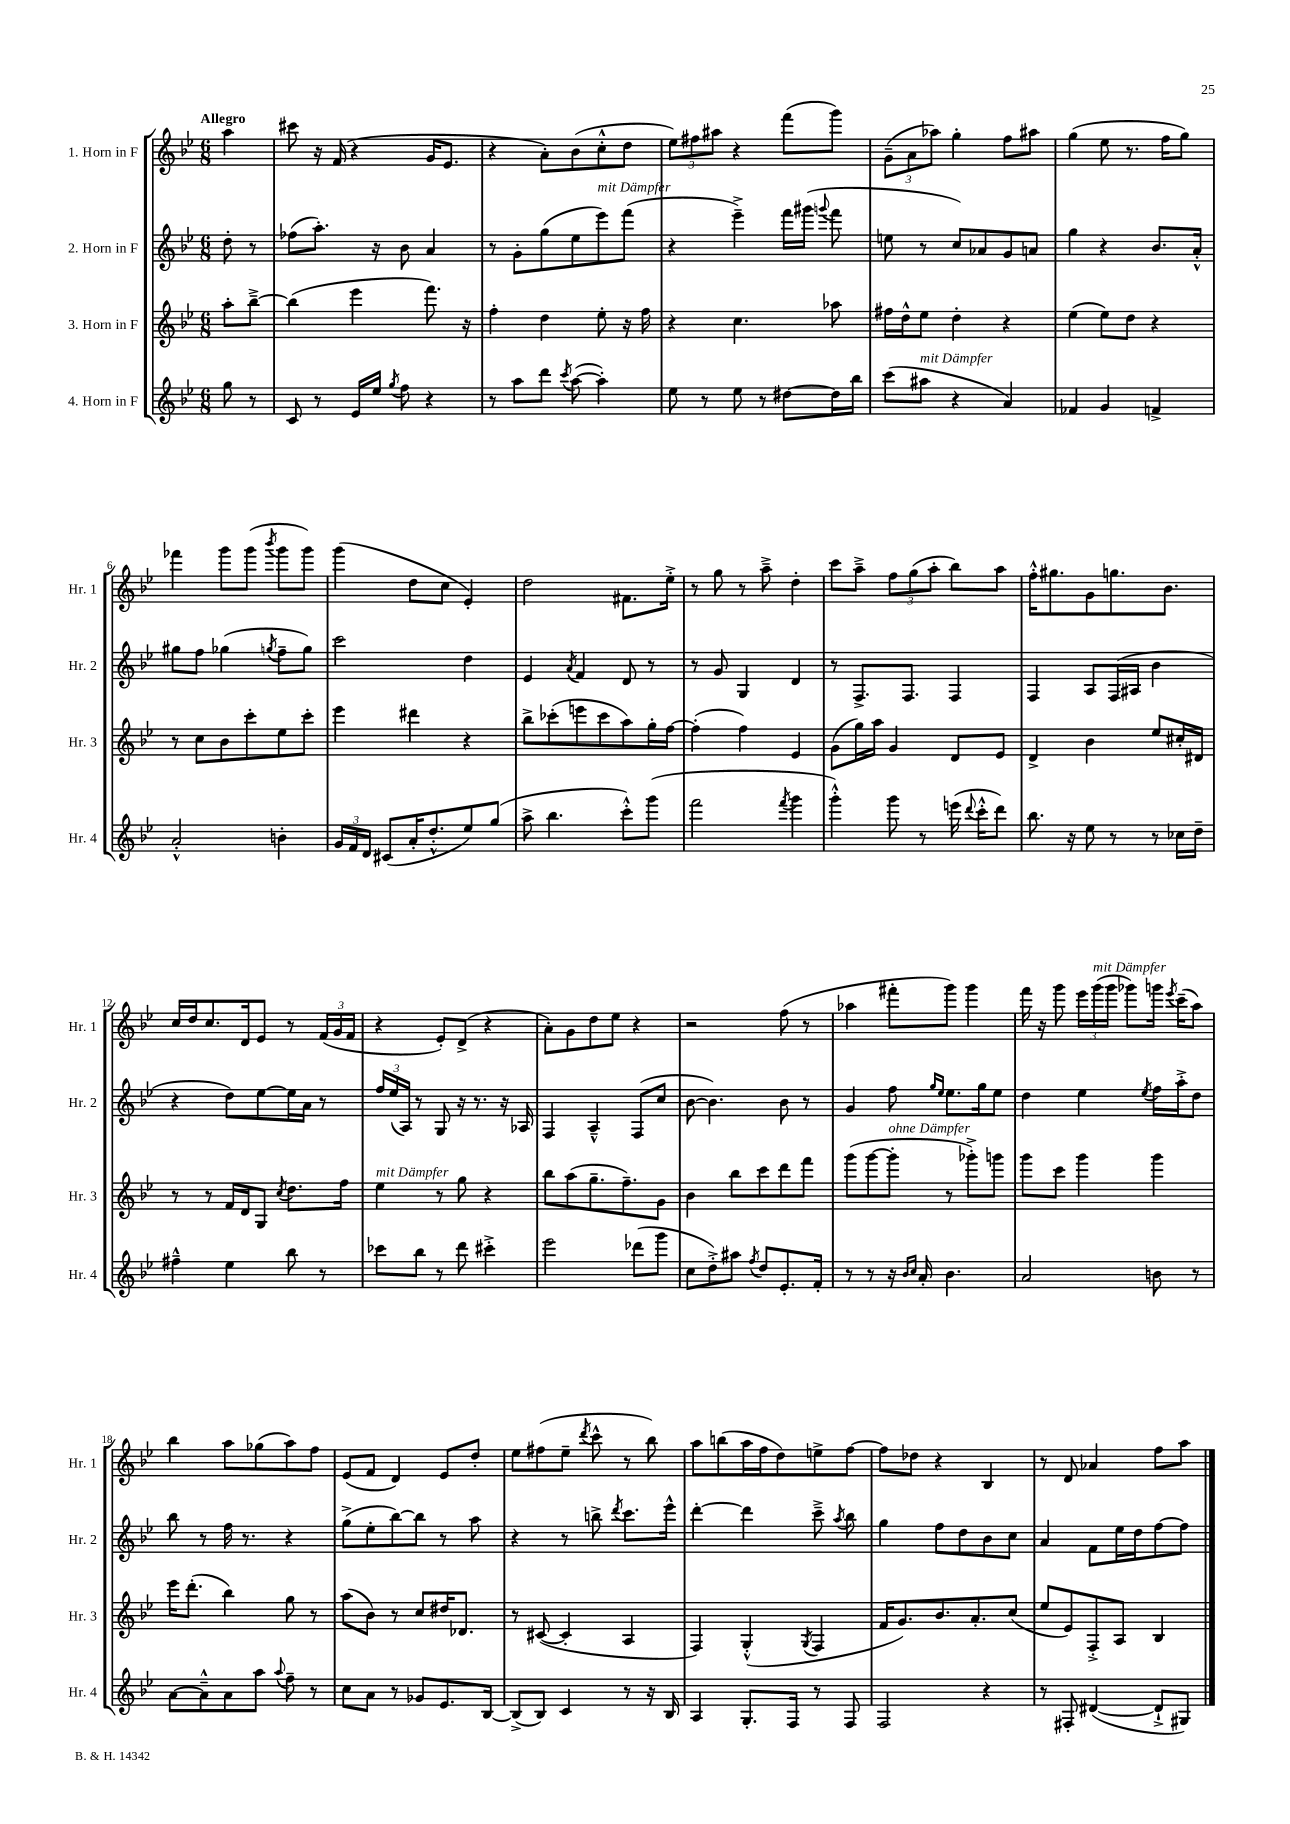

**kern	**kern	**kern	**kern
*part4	*part3	*part2	*part1
*staff4	*staff3	*staff2	*staff1
*I"4. Horn in F	*I"3. Horn in F	*I"2. Horn in F	*I"1. Horn in F
*I'Hr. 4	*I'Hr. 3	*I'Hr. 2	*I'Hr. 1
*clefG2	*clefG2	*clefG2	*clefG2
*k[b-e-]	*k[b-e-]	*k[b-e-]	*k[b-e-]
*M6/8	*M6/8	*M6/8	*M6/8
=	=	=	=
!	!	!	!LO:TX:a:B:t=Allegro
8gg\	8aa'\L	8dd'\	4aa\
8r	[8bb-~^\J	8r	.
=1	=1	=1	=1
8c/	(4bb-\]	(8ff-X\L	8ccc#X\
8r	.	8.aa'\J)	16r
.	.	.	(16f/
16e-/LL	4eee-\	.	4r
16ee-/JJ	.	16r	.
8qgg/	.	.	.
8ff\	.	8b-\	.
4r	8.fff\)	4a/	16g/KL
.	.	.	8.e-/J
.	16r	.	.
=2	=2	=2	=2
8r	4ff'\	8r	4r
8aa\L	.	8g'\L	.
8ddd\J	4dd\	(8gg\	8a'\L)
8qccc/	.	.	.
([8aa\	.	8ee-\	(8b-\
!	!	!LO:TX:a:i:t=mit Dämpfer	!
4aa'\])	8ee-'\	8eee-\)	8cc'^^\
.	16r	(8fff\J	8dd\J
.	16ff\	.	.
=3	=3	=3	=3
8ee-\	4r	4r	12ee-\L)
.	.	.	12ff#X\
8r	.	.	.
.	.	.	12aa#X\J
8ee-\	4.cc\	4eee-~^\)	4r
8r	.	.	.
[8dd#X\L	.	16fff\LL	(8fff\L
.	.	(16ggg#X\JJ	.
.	.	8qqgggn/	.
16dd#\L]	8aa-X\	8fff\	8ggg\J)
16bb-\JJ	.	.	.
=4	=4	=4	=4
(8ccc\L	16ff#X\LL	8een\	(12g~\L
.	16dd^^\J	.	.
.	.	.	12a\
!LO:TX:a:i:t=mit Dämpfer	!	!	!
8aa#X\J	8ee-\J	8r	.
.	.	.	12aa-X\J)
4r	4dd'\	8cc/L)	4gg'\
.	.	8a-X/	.
4a/)	4r	8g/	8ff\L
.	.	8an/J	8aa#X\J
=5	=5	=5	=5
4f-X/	(4ee-\	4gg\	(4gg\
4g/	8ee-\L)	4r	8ee-\
.	8dd\J	.	8.r
4fn^/	4r	8.b-/L	.
.	.	.	16ff\KL
.	.	.	8gg\J)
.	.	16a'^^/Jk	.
!!LO:LB:g=z
=6	=6	=6	=6
2a'^^/	8r	8gg#X\L	4fff-X\
.	8cc\L	8ff\J	.
.	8b-\	(4gg-X\	8ggg\L
.	8ccc'\	.	(8ggg\J
.	.	8qggn/	8qbbb-/
4bn'\	8ee-\	8ff~\L	8ggg\L
.	8ccc'\J	8gg\J)	8ggg\J)
=7	=7	=7	=7
24g/LL	4eee-\	2ccc\	(4ggg\
24f/	.	.	.
24d/JJ	.	.	.
(8c#X/L	.	.	.
16a'/K	4ddd#X\	.	8dd\L
8.dd'^^/	.	.	.
.	.	.	8cc\J
8ee-/)	4r	4dd\	4e-'/)
(8gg/J	.	.	.
=8	=8	=8	=8
8aa^\	8bb-^\L	4e-/	2dd\
4.bb-\	(8ccc-X'\	.	.
.	.	8qa/	.
.	8eeen\	4f/	.
.	8ccc-\	.	.
8ccc'^^\L)	8aa\)	8d/	8.f#X\L
(8ggg\J	16gg'\L	8r	.
.	[16ff\JJ	.	16ee-'^\Jk
=9	=9	=9	=9
2fff\	(4ff'\]	8r	8r
.	.	8g/	8gg\
.	4ff\)	4G/	8r
.	.	.	8aa~^\
8qfff/	.	.	.
4ggg\	4e-/	4d/	4dd'\
=10	=10	=10	=10
4ggg'^^\)	(8g\L	8r	8ccc\L
.	16gg\L)	8.F^/L	8aa~^\J
.	16aa\JJ	.	.
8ggg\	4g/	.	12ff\L
.	.	8.F/J	.
.	.	.	(12gg\
8r	.	.	.
.	.	.	12aa'\J
(16eeen\	8d/L	4F/	8bb-\L)
8qqddd/	.	.	.
16ccc'^^\KL	.	.	.
8ddd\J)	8e-/J	.	8aa\J
=11	=11	=11	=11
8.bb-\	4d^/	4F/	16ff'^^\KL
.	.	.	8.gg#X\
16r	.	.	.
8ee-\	4b-\	8A/L	8g\
8r	.	(16F/L	8.ggn\
.	.	16A#X/JJ	.
8r	8ee-/L	4b-\	.
.	.	.	8.b-\J
16cc-X\LL	16cc#X'/L	.	.
16dd~\JJ	16d#X/JJ	.	.
!!LO:LB:g=z
=12	=12	=12	=12
4ff#X~^^\	8r	4r	16cc/LL
.	.	.	16dd/J
.	8r	.	8.cc/
4ee-\	16f/LL	8dd\L)	.
.	16d/J	.	16d/k
.	8G/J	[8ee-\	8e-/J
.	8qcc/	.	.
8bb-\	8.dd\L	16ee-\L]	8r
.	.	16a\JJ	.
8r	.	8r	(24f/LL
.	.	.	24g/
.	16ff\Jk	.	.
.	.	.	24f/JJ
=13	=13	=13	=13
!	!LO:TX:a:i:t=mit Dämpfer	!	!
8ccc-X\L	4ee-\	24ff/LL	4r
.	.	(24ee-/	.
.	.	24A/JJ)	.
8bb-\J	.	8r	.
8r	8r	8G/	8e-'/L)
8ddd\	8gg\	16r	(8d^/J
.	.	8.r	.
4ccc#X'^\	4r	.	4r
.	.	16r	.
.	.	16A-X/	.
=14	=14	=14	=14
2eee-\	8bb-\L	4F/	8a'\L)
.	(8aa\	.	8g\
.	8.gg~\	4A~^^/	8dd\
.	.	.	8ee-\J
.	8.ff~\)	.	.
(8ddd-X\L	.	(8F/L	4r
8ggg\J	8g\J	8cc/J	.
=15	=15	=15	=15
8cc\L	4b-\	[8b-\	2r
8dd'^\)	.	4.b-\])	.
8aa#X\J	8bb-\L	.	.
8qff/	.	.	.
8dd/L	8ccc\	.	.
8.e-'/	8ddd\	8b-\	(8ff\
.	8fff\J	8r	8r
16f'/Jk	.	.	.
=16	=16	=16	=16
8r	(8ggg\L	4g/	4aa-X\
8r	[8ggg\	.	.
!	!LO:TX:a:i:t=ohne Dämpfer	!	!
16r	8ggg'\J]	8ff\	8fff#X'\L
16qqb-/LL	.	.	.
16qqcc/JJ	.	.	.
16a'/	.	.	.
.	.	16qqgg/LL	.
.	.	16qqee-/JJ	.
4.b-\	8r	8.ee-\L	8ggg\J)
.	8ggg-X'^\L)	.	4ggg\
.	.	16gg\k	.
.	8gggn\J	8ee-\J	.
=17	=17	=17	=17
2a/	8ggg\L	4dd\	16fff\
.	.	.	16r
.	8ccc\J	.	8ggg\
.	4ggg\	4ee-\	24eee-\LL
!	!	!	!LO:TX:a:i:t=mit Dämpfer
.	.	.	(24ggg\
.	.	.	24ggg\JJ
.	.	.	8ggg-X\L)
.	.	8qee-/	.
8bn\	4ggg\	16ff\LL	16gggn\Jk
.	.	.	8qeee-/
.	.	16aa'^\J	(16ccc~\KL
8r	.	8dd\J	8aa\J)
!!LO:LB:g=z
=18	=18	=18	=18
[8a\L	16eee-\KL	8bb-\	4bb-\
.	(8.ddd'\J	.	.
8a~^^\]	.	8r	.
8a\	4bb-\)	16ff\	8aa\L
.	.	8.r	.
8aa\J	.	.	(8gg-X\
8qqaa/	.	.	.
8ff~\	8gg\	4r	8aa\)
8r	8r	.	8ff\J
=19	=19	=19	=19
8cc\L	(8aa\L	(8gg^\L	(8e-/L
8a\J	8b-\J)	8ee-'\	8f/J
8r	8r	[8bb-\)	4d/)
8g-X/L	8cc/L	8bb-\J]	.
8.e-/	16dd#X/K	8r	8e-/L
.	8.d-X/J	.	.
.	.	8aa\	8dd'/J
[16B-/Jk	.	.	.
=20	=20	=20	=20
(8B-^/L]	8r	4r	8ee-\L
8B-/J)	([8c#X/	.	(8ff#X\
4c/	4c#'/]	8r	8ee-~\J
.	.	.	8qddd/
.	.	8bbn^\	8ccc^^\
.	.	8qddd/	.
8r	4A/	8.ccc\L	8r
16r	.	.	8bb-\)
16B-/	.	16eee-^^\Jk	.
=21	=21	=21	=21
4A/	4F/)	[4ddd'\	8aa\L
.	.	.	(8bbn\
8.G'/L	(4G'^^/	4ddd\]	16aa\L
.	.	.	16ff\J
.	.	.	8dd\)
16F/Jk	.	.	.
.	8qG/	.	.
8r	4F/	8ccc~^\	8een^\
.	.	8qaa/	.
8F/	.	8bb-\	[8ff\J
=22	=22	=22	=22
2F/	16f/KL	4gg\	8ff\L]
.	8.g/)	.	.
.	.	.	8dd-X\J
.	8.b-/	8ff\L	4r
.	.	8dd\	.
.	8.a'/	.	.
4r	.	8b-\	4B-/
.	(8cc/J	8cc\J	.
=23	=23	=23	=23
8r	8ee-/L	4a/	8r
8F#X'/	8e-/)	.	8d/
([4d#X/	8F'^/	8f\L	4a-X/
.	8A/J	16ee-\L	.
.	.	16dd\J	.
8d#`^/L]	4B-/	[8ff\	8ff\L
8G#X/J)	.	8ff\J]	8aa\J
==	==	==	==
*-	*-	*-	*-
